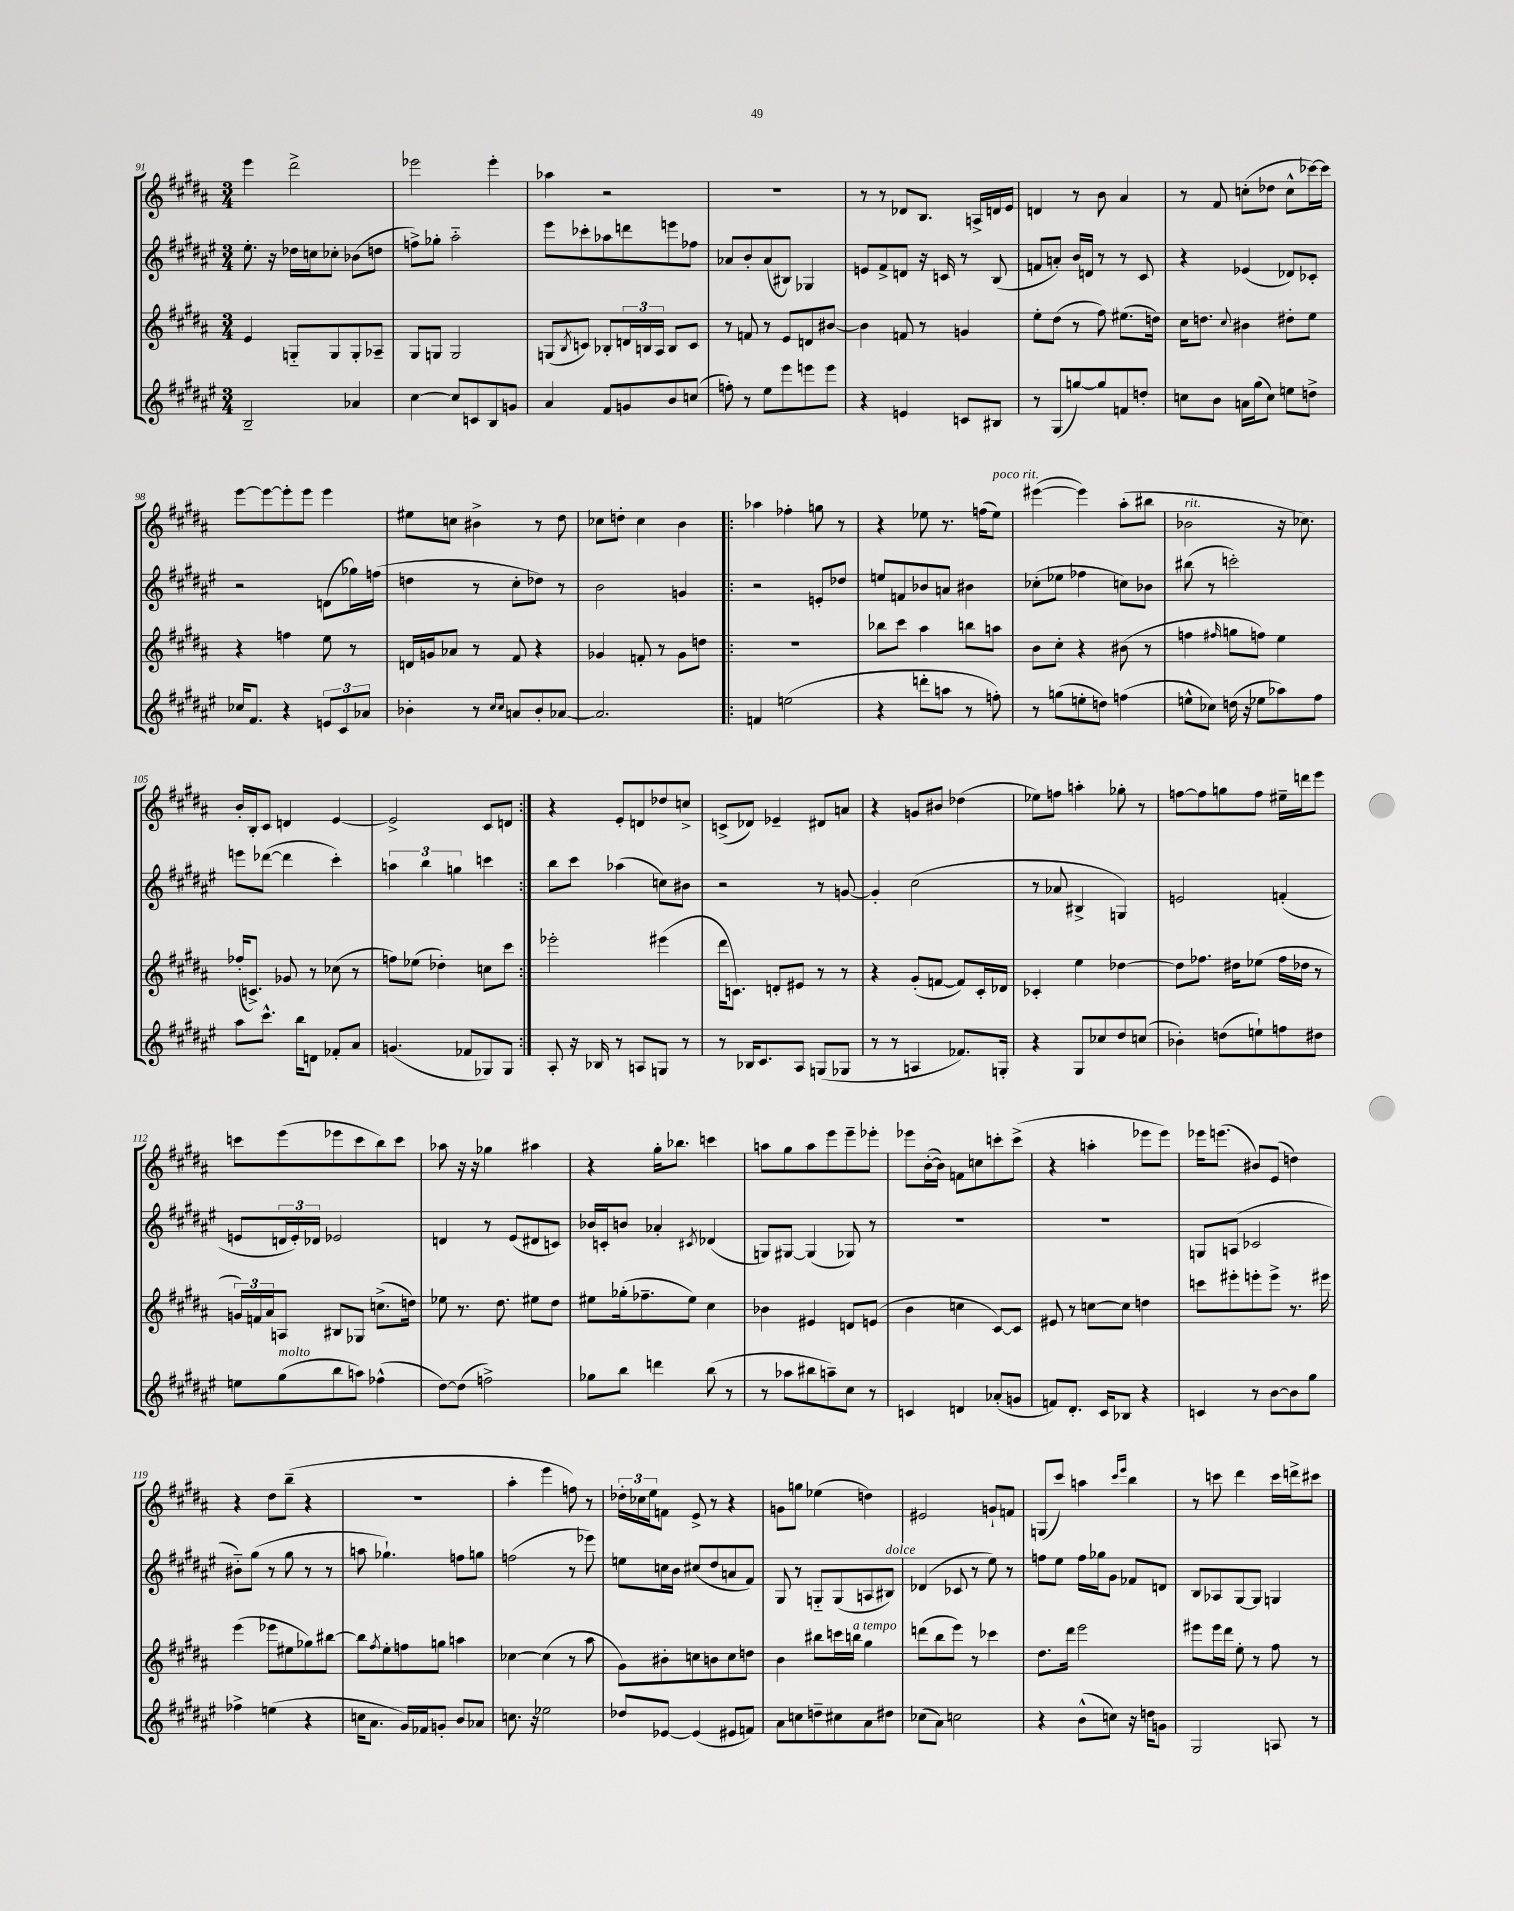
<<
\new StaffGroup <<
\new Staff = "s0" {
    \clef treble \key b \major \numericTimeSignature \time 3/4
    e'''4 dis'''2-> |
    ees'''2 ees'''4-. |
    aes''4 r2 |
    R2. |
    r8 r8 des'8 b8. a16-> d'16 e'16 |
    d'4 r8 b'8 ais'4 |
    r8 fis'8 c''8-.( des''8 c''8-^ ces'''16~) ces'''16 |
    e'''8~ e'''8~ e'''8-. e'''8 e'''4 |
    eis''8 c''8 bis'4-> r8 dis''8 |
    ces''8 d''8-. ces''4 b'4 |
    \repeat volta 2 { aes''4 fes''4-. g''8 r8 |
    r4 ees''8 r8. f''16( ees''8^\markup { \italic "poco rit." }) |
    eis'''4~( eis'''4) ais''8-.( bis''8 |
    bes'2^\markup { \italic "rit." } r16 ces''8.) |
    b'16-. b16-. cis'8 d'4 e'4~ |
    e'2-> cis'8 d'8 | }
    r4 e'8-. d'8 des''8 c''8-> |
    c'8->( des'8) ees'4-- dis'8 a'8 |
    r4 g'8 bis'8 des''4( |
    ees''8) f''8 a''4-. ges''8-. r8 |
    f''8~ f''8 g''8 f''8 eis''16-- d'''16 e'''8 |
    c'''8 e'''8( ees'''8 c'''8 b''8) c'''8 |
    aes''8 r16 r16 ges''4 ais''4 |
    r4 gis''16-. bes''8. c'''4 |
    a''8 gis''8 a''8 e'''8 e'''8-- ees'''8-. |
    ees'''8 b'16~-.( b'16) f'8 c''8 c'''8-. c'''8->( |
    r4 a''4-. ees'''8 ees'''8) |
    ees'''16 e'''8.( bis'8) e'8( d''4) |
    r4 dis''8 b''8--( r4 |
    R2. |
    ais''4-. e'''4 f''8) r8 |
    \tuplet 3/2 { des''16-. ces''16 e''16 } f'8 e'8-> r8 r4 |
    g'8 g''8 ees''4( d''4) |
    eis'2 g'8-! f'8 |
    g8( cis'''8) a''4 \grace { cis'''16 e'''16 } b''4 |
    r8 c'''8 dis'''4 c'''16 d'''16-> cis'''8 \bar "|." |
}
\new Staff = "s1" {
    \clef treble \key fis \major \numericTimeSignature \time 3/4
    eis''8.-. r16 des''16 c''16 ces''8-. bes'8( d''8 |
    f''8->) ges''8-. ais''2-_ |
    eis'''8 ces'''8-. aes''8 d'''8 e'''8 fes''8 |
    aes'8 b'8-. aes'8( bis8) ges4 |
    e'8 fis'8-> d'8 r16 c'16 r8 b8( |
    f'8 a'8-.) b'16 d'16 r8 r8 cis'8 |
    r4 ees'4( des'8) ces'8-. |
    r2 d'8( ges''16) f''16( |
    d''4 r8 cis''8-. des''8) r8 |
    b'2 g'4 |
    \repeat volta 2 { r2 e'8-. des''8 |
    e''8 f'8 bes'8 a'8 bis'4 |
    ces''8-.( ees''8 fes''4 c''8) bes'8 |
    bis''8( r8 c'''2-.) |
    e'''8 des'''8~( des'''4 cis'''4-.) |
    \tuplet 3/2 { a''4 b''4 g''4 } c'''4 | }
    b''8 cis'''8 aes''4( c''8) bis'8 |
    r2 r8 g'8~ |
    g'4-. cis''2( |
    r8 aes'8 bis4-> g4) |
    e'2 f'4-.( |
    e'8 \tuplet 3/2 { d'16 e'16-.) des'16 } ees'2 |
    d'4 r8 eis'8( dis'8 c'8) |
    bes'16 c'16-. b'8 aes'4-. \acciaccatura { cis'8 } des'4( |
    g8) gis8~ gis4( ges8) r8 |
    R2. |
    R2. |
    g8 a8( ces'2 |
    bis'8-_) gis''8( r8 gis''8 r8 r8 |
    a''8 ges''4.-!) f''8 g''8 |
    f''2( r8 ees'''8) |
    e''8 c''16 b'16 cis''8( dis''8 a'8 fis'8) |
    gis8 r8 g8-_ g8( a8 bis8^\markup { \italic "dolce" }) |
    des'4( ces'8 r8 eis''8) r8 |
    f''8 eis''8 f''16 ges''16 gis'8 fes'8 d'8 |
    b8 aes8 gis8~ gis8 g4 \bar "|." |
}
\new Staff = "s2" {
    \clef treble \key b \major \numericTimeSignature \time 3/4
    e'4 g8-_ g8 g8-. aes8-- |
    gis8 g8 g2 |
    g8( \acciaccatura { b8 } c'8) bes8-. \tuplet 3/2 { d'16 b16 ais16 } b8 c'8 |
    r8 f'8 r8 e'8 d'8 bis'8~ |
    bis'4 f'8 r8 g'4 |
    e''8-. dis''8( r8 fis''8) eis''8.( d''16) |
    cis''16 d''8. \appoggiatura { cis''8 } bis'4 dis''8-. e''8 |
    r4 f''4 e''8 r8 |
    d'16 g'16 aes'8 r8 fis'8 r4 |
    ges'4 f'8-. r8 ges'8 d''8 |
    \repeat volta 2 { R2. |
    bes''8 cis'''8 ais''4 b''8 a''8 |
    b'8 cis''8-. r4 bis'8( r8 |
    f''4 \grace { fis''16 } g''8 f''8) e''4 |
    fes''16-.( c'8.->) ges'8 r8 ces''8( r8 |
    f''8) ees''8( des''4-.) c''8 cis'''8 | }
    ees'''2-. eis'''4( |
    dis'''16 c'8.) d'8-. eis'8 r8 r8 |
    r4 gis'8-.( f'8~ f'8) cis'16-. des'16 |
    ces'4-. e''4 des''4~ |
    des''8 fes''8. dis''16 ees''8( fes''16 des''16 r8 |
    \tuplet 3/2 { g'16) f'16 ais'16 } a8 bis8 ges8 c''8.->( d''16) |
    ees''8 r8. dis''8. eis''8 dis''8 |
    eis''8 ges''16-.( fes''8.-- eis''8) cis''4 |
    bes'4 eis'4 d'8 e'8( |
    b'4 c''4 cis'8~) cis'8 |
    eis'8 r8 c''8~ c''8 d''4 |
    c'''8 eis'''8-. e'''8-. e'''8-> r8. eis'''16 |
    e'''4( ees'''8 eis''8 ges''8) bis''8~ |
    bis''8 \acciaccatura { fis''8 } e''8-. f''8 g''8 a''4 |
    ces''4~ ces''4( r8 ais''8 |
    gis'8) bis'8-. c''8 b'8 c''8 d''8 |
    b'4 bis''8 c'''16 b''16^\markup { \italic "a tempo" } gis''4 |
    d'''8( b''8 e'''8) r8 ces'''4 |
    dis''8. dis'''16 e'''2 |
    eis'''8 eis'''16 dis'''16 e''8-. r8 fis''8 r8 \bar "|." |
}
\new Staff = "s3" {
    \clef treble \key fis \major \numericTimeSignature \time 3/4
    b2-- aes'4 |
    cis''4~ cis''8 c'8 b8 g'8 |
    ais'4 fis'8 g'8 b'8 c''8( |
    f''8-.) r8 eis''8 eis'''8 e'''8 e'''8 |
    r4 e'4 c'8 bis8 |
    r8 gis8( g''8~) g''8 f'8 d''8-. |
    c''8 b'8 a'16 gis''16( c''8) e''8 d''8-> |
    ces''16 fis'8. r4 \tuplet 3/2 { e'8 cis'8 aes'8 } |
    bes'4-. r8 \grace { cis''16 cis''16 } a'8 bes'8-. aes'8~ |
    aes'2. |
    \repeat volta 2 { f'4 e''2( |
    r4 d'''8-. a''8 r8 f''8-.) |
    r8 g''8( e''8-. d''8) f''4( |
    e''8-^ ces''8) d''16( r16 ees''8 aes''8) fis''8 |
    ais''8 cis'''8.-^ b''16 d'8 fes'8-. ais'8 |
    g'4.( fes'8 ges8) ges8 | }
    ais8-. r16 bes16 r8 a8 g8 r8 |
    r8 bes16 cis'8. ais8 g8( ges8 |
    r8 r8 a4 fes'8.) g16-. |
    r4 gis8 ces''8 dis''8 c''8( |
    bes'4-.) d''8( e''8-!) f''8 dis''8 |
    e''8 gis''8^\markup { \italic "molto" }( b''8 a''8) fes''4-^( |
    dis''8~) dis''8( f''2->) |
    ges''8 b''8 d'''4 b''8( r8 |
    r8 aes''8 bis''8 a''8--) cis''8 r8 |
    c'4 d'4 aes'8-.( g'8 |
    f'8) dis'8.-. cis'16 bes8 r4 |
    c'4 r8 b'8~ b'8 gis''8 |
    fes''4-> e''4( r4 |
    c''16 ais'8. gis'16) fes'16 g'8-. b'8 aes'8 |
    c''8. r16 ees''2 |
    des''8 ees'8~ ees'4( eis'8 f'8) |
    ais'8 c''8 d''8-- cis''8 ais'8 dis''8 |
    ces''8( ais'8) c''2 |
    r4 b'8-^( c''8) r16 d''16 g'8 |
    gis2 a8 r8 \bar "|." |
}
>>
>>
\layout { \context { \Score currentBarNumber = #91 } }
